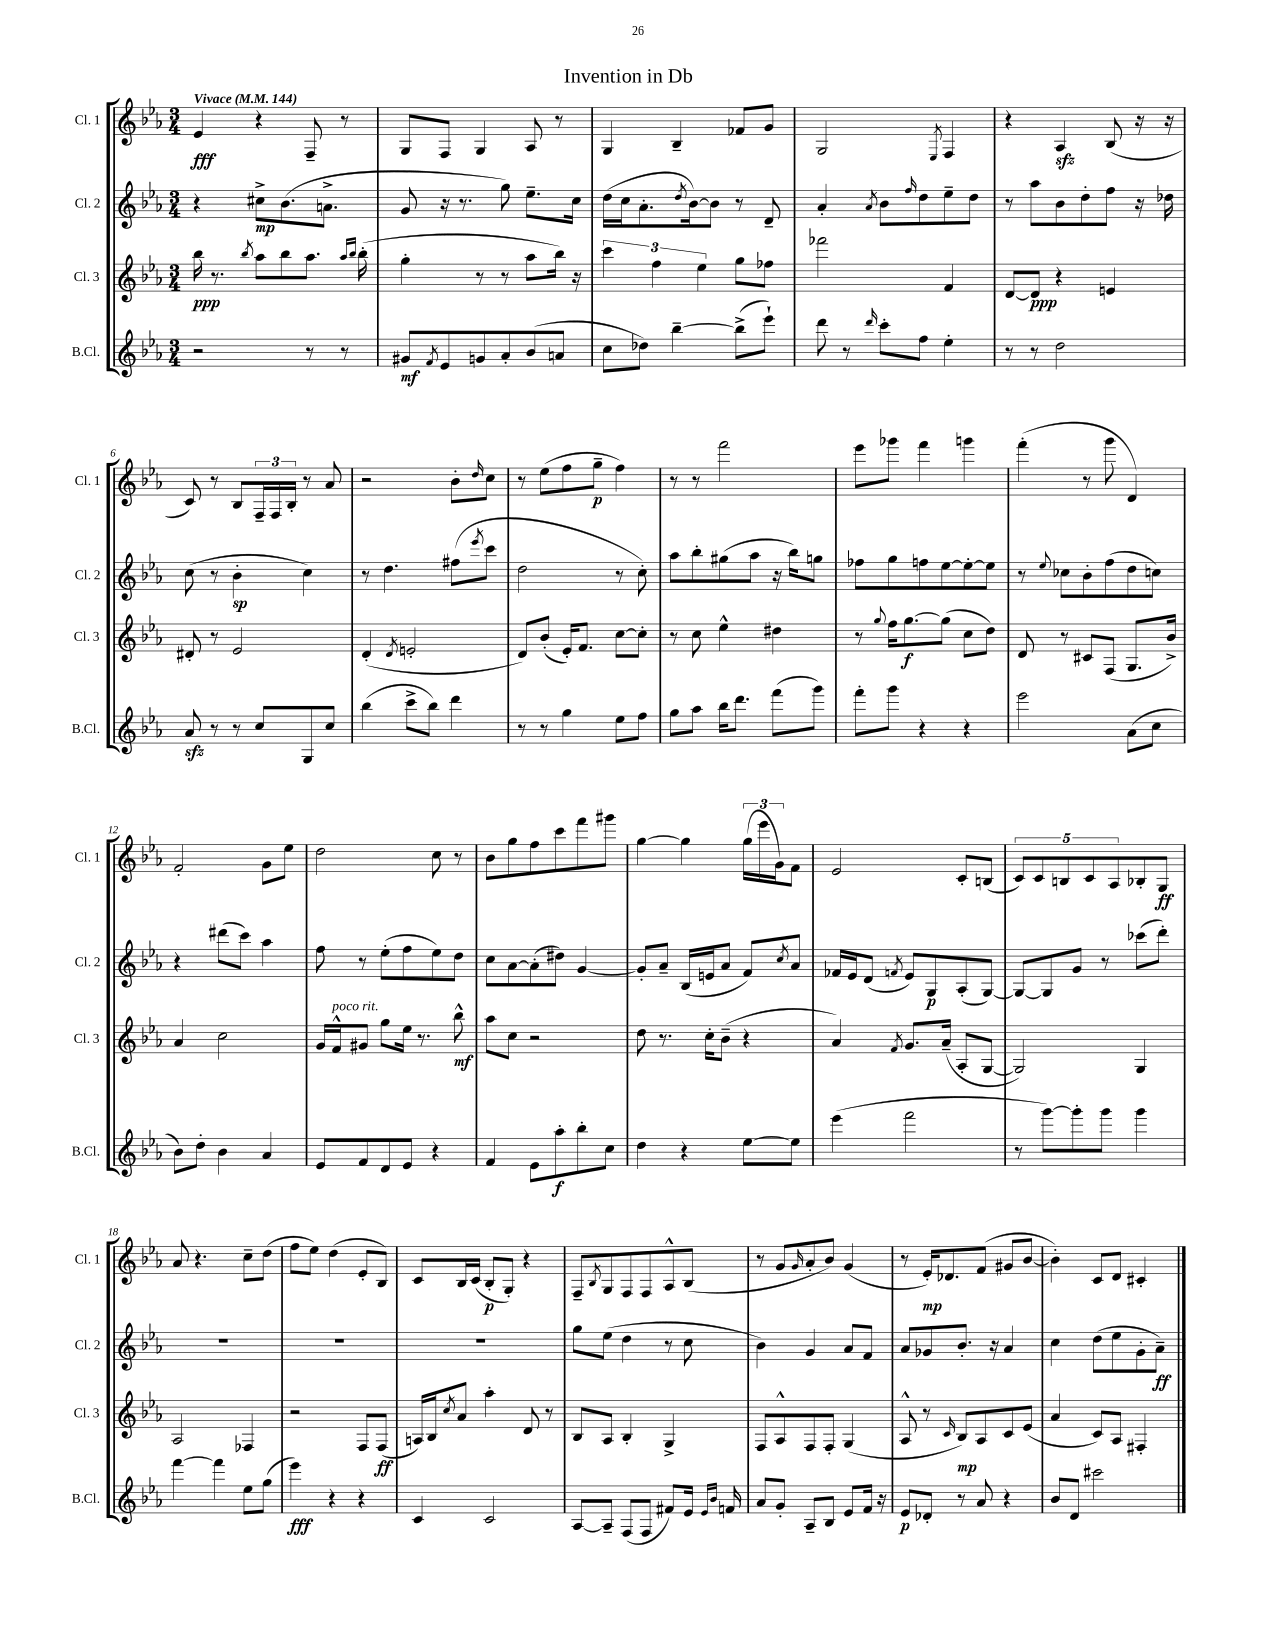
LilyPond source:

\header { title = "Invention in Db" }
<<
\new StaffGroup <<
\new Staff = "s0" \with { instrumentName = "Cl. 1" shortInstrumentName = "Cl. 1" } {
    \clef treble \key ees \major \numericTimeSignature \time 3/4 \tempo "Vivace" 4 = 144
    ees'4\fff r4 f8-- r8 |
    g8 f8 g4 aes8 r8 |
    g4 bes4-- fes'8 g'8 |
    g2 \acciaccatura { ees8 } f4 |
    r4 aes4\sfz bes8( r16 r16 |
    c'8) r8 bes8 \tuplet 3/2 { f16-- f16 bes16-. } r8 aes'8 |
    r2 bes'8-. \grace { d''16 } c''8 |
    r8 ees''8( f''8 g''8--\p f''4) |
    r8 r8 f'''2 |
    ees'''8 ges'''8 f'''4 g'''4 |
    f'''4-.( r8 g'''8 d'4) |
    f'2-. g'8 ees''8 |
    d''2 c''8 r8 |
    bes'8 g''8 f''8 c'''8 f'''8 gis'''8 |
    g''4~ g''4 \tuplet 3/2 { g''16( ees'''16 g'16) } f'8 |
    ees'2 c'8-. b8( |
    \tuplet 5/4 { c'8) c'8 b8 c'8 aes8 } bes8-. g8\ff |
    aes'8 r4. c''8-- d''8( |
    f''8 ees''8) d''4( ees'8-. bes8) |
    c'8 bes16 c'16( bes8-.\p g8-.) r4 |
    f8-- \acciaccatura { bes8 } g8 f8 f8 aes8-^ bes8( |
    r8 g'8 \grace { g'16 } aes'8-. bes'8) g'4( |
    r8 ees'16-.\mp) des'8. f'8( gis'8 bes'8~ |
    bes'4-.) c'8 d'8 cis'4-. \bar "|." |
}
\new Staff = "s1" \with { instrumentName = "Cl. 2" shortInstrumentName = "Cl. 2" } {
    \clef treble \key ees \major \numericTimeSignature \time 3/4
    r4 cis''8->\mp bes'8.( a'8.-> |
    g'8 r16 r8. g''8) ees''8.-- c''16 |
    d''16( c''16 aes'8.-. \acciaccatura { d''8 } bes'16~) bes'8 r8 d'8-- |
    aes'4-. \acciaccatura { aes'8 } bes'8 \grace { f''16 } d''8 ees''8-- d''8 |
    r8 aes''8 bes'8 d''8-. f''8 r16 des''16 |
    c''8( r8 bes'4-.\sp c''4) |
    r8 d''4. fis''8( \acciaccatura { ees'''8 } c'''8 |
    d''2 r8 c''8-.) |
    aes''8 bes''8-. gis''8( aes''8 r16 bes''16) g''8 |
    fes''8 g''8 f''8 ees''8~ ees''8~-. ees''8 |
    r8 \appoggiatura { ees''8 } ces''8 bes'8-. f''8( d''8 c''8) |
    r4 dis'''8( c'''8) aes''4 |
    f''8 r8 ees''8-.( f''8 ees''8) d''8 |
    c''8 aes'8~ aes'8-.( dis''8) g'4~ |
    g'8-. aes'8-- bes16( e'16 aes'8 f'8) \acciaccatura { c''8 } aes'8 |
    fes'16 ees'16 d'8( \acciaccatura { f'8 } ees'8) g8\p aes8-.( g8~) |
    g8~ g8 g'8 r8 ces'''8( d'''8-.) |
    R2. |
    R2. |
    R2. |
    g''8 ees''8( d''4 r8 c''8 |
    bes'4) g'4 aes'8 f'8 |
    aes'8 ges'8 bes'8.-. r16 aes'4 |
    c''4 d''8( ees''8 g'8-. aes'8--\ff) \bar "|." |
}
\new Staff = "s2" \with { instrumentName = "Cl. 3" shortInstrumentName = "Cl. 3" } {
    \clef treble \key ees \major \numericTimeSignature \time 3/4
    bes''16\ppp r8. \acciaccatura { bes''8 } aes''8 bes''8 aes''8. \grace { aes''16 bes''16 } bes''16-.( |
    g''4-. r8 r8 aes''8 bes''16) r16 |
    \tuplet 3/2 { c'''4 f''4 ees''4 } g''8 fes''8 |
    fes'''2 f'4 |
    d'8~ d'8\ppp r4 e'4 |
    dis'8-. r8 ees'2 |
    d'4-.( \acciaccatura { d'8 } e'2-. |
    d'8) bes'8-.( ees'16-.) f'8. c''8~ c''8-. |
    r8 c''8 ees''4-^ dis''4 |
    r8 \appoggiatura { g''8 } f''16 g''8.~\f g''8( c''8 d''8) |
    d'8 r8 cis'8 f8( g8. bes'16->) |
    aes'4 c''2 |
    g'16 f'16-^^\markup { \italic "poco rit." } gis'8 g''8 ees''16 r8. bes''8-^\mf |
    aes''8 c''8 r2 |
    d''8 r8. c''16-. bes'8--( r4 |
    aes'4) \acciaccatura { f'8 } g'8. aes'16--( aes8-. g8~ |
    g2) g4 |
    aes2 fes4 |
    r2 f8 f8\ff( |
    a16) bes16 \acciaccatura { c''8 } aes'8 aes''4-. d'8 r8 |
    bes8 aes8 bes4-. g4-> |
    f8 aes8-^ f8 f8-. g4( |
    aes8-^ r8 \grace { c'16 } bes8\mp) aes8 c'8 ees'8( |
    aes'4 c'8) aes8 fis4-. \bar "|." |
}
\new Staff = "s3" \with { instrumentName = "B.Cl." shortInstrumentName = "B.Cl." } {
    \clef treble \key ees \major \numericTimeSignature \time 3/4
    r2 r8 r8 |
    gis'8\mf \acciaccatura { f'8 } ees'8 g'8 aes'8-. bes'8( a'8 |
    c''8 des''8) bes''4~-- bes''8->( ees'''8-!) |
    d'''8 r8 \grace { d'''16 } c'''8-. f''8 ees''4-. |
    r8 r8 d''2 |
    aes'8\sfz r8 r8 c''8 g8 c''8 |
    bes''4( c'''8-> bes''8) d'''4 |
    r8 r8 g''4 ees''8 f''8 |
    g''8 aes''8 bes''16 d'''8. f'''8( g'''8) |
    f'''8-. g'''8 r4 r4 |
    ees'''2 aes'8( c''8 |
    bes'8) d''8-. bes'4 aes'4 |
    ees'8 f'8 d'8 ees'8 r4 |
    f'4 ees'8 aes''8-.\f bes''8-. c''8 |
    d''4 r4 ees''8~ ees''8 |
    ees'''4( f'''2 |
    r8 g'''8~) g'''8-. g'''8 g'''4 |
    f'''4~ f'''4 ees''8 g''8( |
    ees'''4\fff) r4 r4 |
    c'4 c'2 |
    aes8~ aes8-- f8( f8 fis'8) ees'16 \grace { ees'16 bes'16 } f'16 |
    aes'8 g'8-. aes8-- bes8 ees'8 f'16 r16 |
    ees'8\p des'8-. r8 aes'8 r4 |
    bes'8 d'8 cis'''2 \bar "|." |
}
>>
>>
